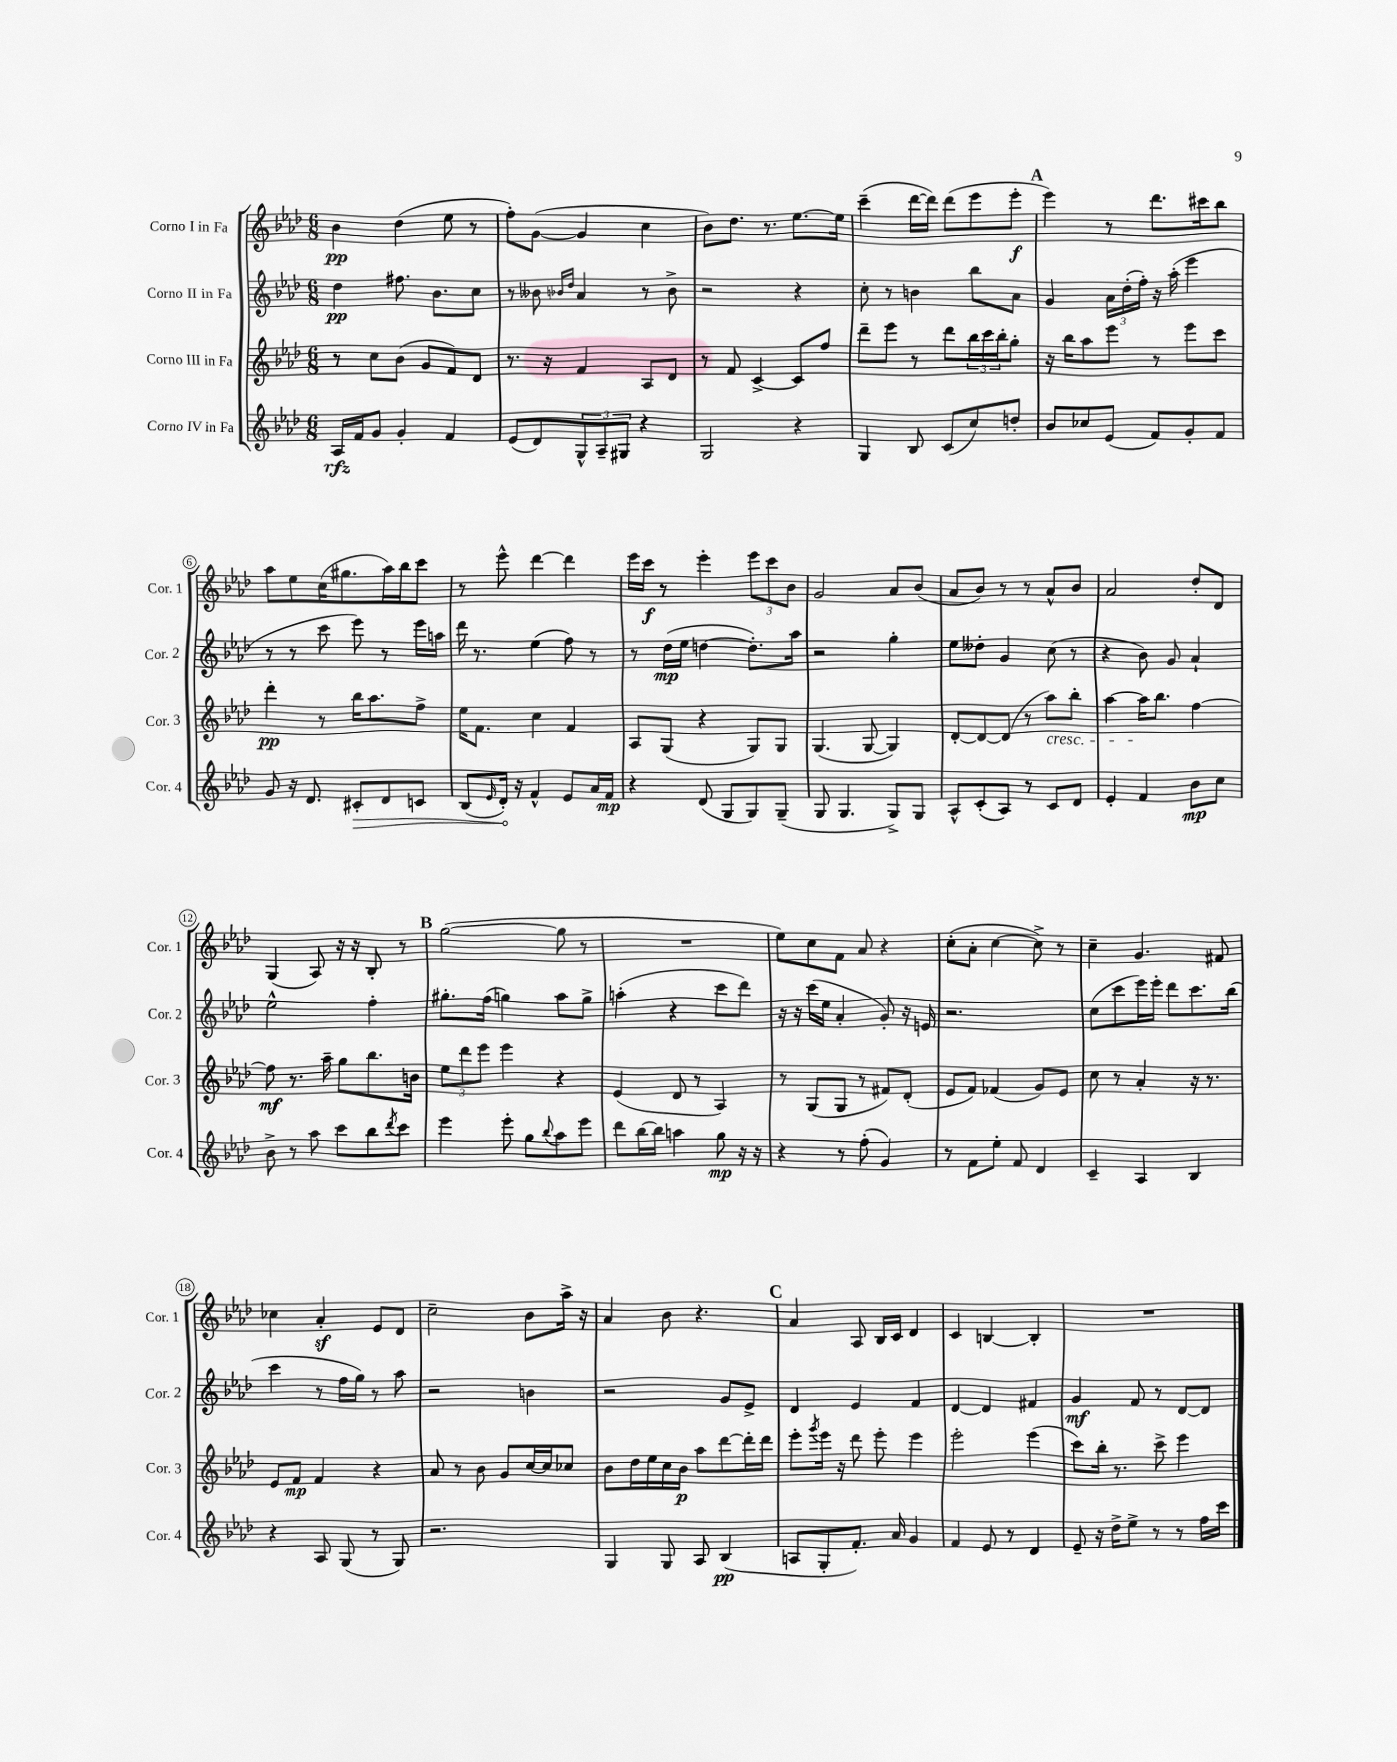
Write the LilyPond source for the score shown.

<<
\new StaffGroup <<
\new Staff = "s0" \with { instrumentName = "Corno I in Fa" shortInstrumentName = "Cor. 1" } {
    \clef treble \key aes \major \numericTimeSignature \time 6/8
    bes'4\pp des''4( ees''8 r8 |
    f''8-.) g'8~( g'4 c''4 |
    bes'8) des''8. r8. ees''8.~ ees''16 |
    c'''4--( des'''16~ des'''16) des'''8( ees'''8 ees'''8-.\f |
    \mark \markup { \bold "A" } ees'''4) r8 des'''8. cis'''16 bes''8 |
    aes''8 ees''8 c''16( gis''8. aes''16) bes''16 c'''8 |
    r8 ees'''8-^ des'''4~ des'''4 |
    ees'''16 c'''16\f r8 ees'''4-. \tuplet 3/2 { ees'''8 c'''8 bes'8 } |
    g'2 aes'8 bes'8( |
    aes'8 bes'8) r8 r8 aes'8-^ bes'8 |
    aes'2 des''8-. des'8 |
    g4( aes8) r16 r16 bes8-. r8 |
    \mark \markup { \bold "B" } g''2~( g''8 r8 |
    R2. |
    ees''8) c''8 f'8 aes'8 r4 |
    c''8-.( aes'8-. c''4~ c''8->) r8 |
    c''4-- g'4. fis'8 |
    ces''4 aes'4-.\sf ees'8 des'8 |
    c''2-- bes'8 aes''16-> r16 |
    aes'4 bes'8 r4. |
    \mark \markup { \bold "C" } aes'4 aes8 bes16 c'16 des'4 |
    c'4 b4~ b4-. |
    R2. \bar "|." |
}
\new Staff = "s1" \with { instrumentName = "Corno II in Fa" shortInstrumentName = "Cor. 2" } {
    \clef treble \key aes \major \numericTimeSignature \time 6/8
    des''4\pp fis''8. bes'8. c''8 |
    r8 beses'8 \grace { bes'16 des''16 } aes'4 r8 bes'8-> |
    r2 r4 |
    c''8-. r8 b'4 bes''8 aes'8 |
    \mark \markup { \bold "A" } g'4 \tuplet 3/2 { aes'16 des''16-.( f''16-.) } r16 aes''16-.( ees'''4 |
    r8 r8 c'''8 ees'''8) r8 ees'''16 a''16 |
    des'''16 r8. ees''4( f''8) r8 |
    r8 des''16\mp( ees''16 d''4~ d''8.-.) aes''16 |
    r2 g''4-. |
    ees''8 deses''8-. g'4 c''8( r8 |
    r4 bes'8) g'8 aes'4-! |
    ees''2-^ f''4-. |
    \mark \markup { \bold "B" } gis''8.-. f''16( g''4) aes''8 g''8-> |
    a''4-.( r4 c'''8 des'''8) |
    r16 r16 c'''16( ees''16 aes'4-. g'8-.) r16 e'16 |
    r2. |
    c''8( c'''8 ees'''16) ees'''16-. des'''8 c'''8. bes''16( |
    c'''4 r8 f''16 g''16) r8 aes''8 |
    r2 b'4 |
    r2 g'8 ees'8-> |
    \mark \markup { \bold "C" } des'4 ees'4 f'4 |
    des'4~ des'4 fis'4 |
    g'4\mf f'8 r8 des'8~ des'8 \bar "|." |
}
\new Staff = "s2" \with { instrumentName = "Corno III in Fa" shortInstrumentName = "Cor. 3" } {
    \clef treble \key aes \major \numericTimeSignature \time 6/8
    r8 c''8 bes'8( g'8 f'8) des'8 |
    r8. r16 f'4 aes8 des'8 |
    r8 f'8 c'4~-> c'8 f''8 |
    des'''8-- ees'''8 r8 des'''8 \tuplet 3/2 { bes''16 c'''16 bes''16-. } g''8-. |
    \mark \markup { \bold "A" } r16 bes''16 aes''8 ees'''8 r8 ees'''8 c'''8 |
    des'''4-.\pp r8 bes''16 aes''8. f''8-> |
    ees''16 f'8. c''4 f'4 |
    aes8 g8( r4 g8) g8 |
    g4.( g8~ g4) |
    des'8~-. des'8~ des'8( r8 aes''8\cresc) bes''8-. |
    aes''4~ aes''16\! bes''8. f''4~ |
    f''8\mf r8. aes''16-- g''8 bes''8. b'16 |
    \mark \markup { \bold "B" } \tuplet 3/2 { ees''8 des'''8 ees'''8 } ees'''4 r4 |
    ees'4( des'8 r8 aes4) |
    r8 g8( g8 r8 fis'8) des'8-.( |
    ees'8 f'8) fes'4( g'8) ees'8 |
    c''8 r8 aes'4-. r16 r8. |
    ees'8 f'8\mp f'4 r4 |
    aes'8 r8 bes'8 g'8 c''16~ c''16 ces''8 |
    bes'8 des''16 ees''16 c''16 bes'16\p aes''8 des'''8~ des'''16-. des'''16 |
    \mark \markup { \bold "C" } ees'''8-. \acciaccatura { g'''8 } ees'''16 r16 des'''8 ees'''8-. ees'''4 |
    ees'''2-. ees'''4( |
    c'''8) bes''16-. r8. c'''8-> ees'''4 \bar "|." |
}
\new Staff = "s3" \with { instrumentName = "Corno IV in Fa" shortInstrumentName = "Cor. 4" } {
    \clef treble \key aes \major \numericTimeSignature \time 6/8
    aes16\rfz f'16 g'8 g'4-. f'4 |
    ees'8( des'8) \tuplet 3/2 { g8-^ aes8-- gis8 } r4 |
    g2 r4 |
    g4 bes8 c'8( c''8) d''8-. |
    \mark \markup { \bold "A" } bes'8 ces''8 ees'8( f'8) g'8-. f'8 |
    g'8 r16 des'8. \once \override Hairpin.circled-tip = ##t cis'8-.\> des'8 c'8 |
    bes8( \grace { ees'16 } des'16-.\!) r16 f'4-^ ees'8 aes'16 f'16\mp |
    r4 des'8( g8 g8) g8--( |
    g8 g4. g8->) g8 |
    aes8-^ c'8-.( aes8) r8 c'8 des'8 |
    ees'4-. f'4 bes'8\mp c''8 |
    bes'8-> r8 aes''8 c'''8 bes''8 \acciaccatura { des'''8 } c'''8 |
    \mark \markup { \bold "B" } ees'''4 ees'''8-. g''8 \appoggiatura { bes''8 } aes''8 ees'''8 |
    des'''8 bes''16~ bes''16 a''4 g''8\mp r16 r16 |
    r4 r8 f''8-.( g'4) |
    r8 f'8 ees''8-. f'8 des'4 |
    c'4-- aes4 bes4 |
    r4 aes8 g8( r8 g8) |
    r2. |
    g4 g8 aes8 bes4\pp( |
    \mark \markup { \bold "C" } a8 g8-. f'8.-.) aes'16 g'4 |
    f'4 ees'8 r8 des'4 |
    ees'8-- r16 des''16-> ees''8-> r8 r8 f''16 c'''16 \bar "|." |
}
>>
>>
\layout { \context { \Score \override BarNumber.stencil = #(make-stencil-circler 0.1 0.3 ly:text-interface::print) } }
